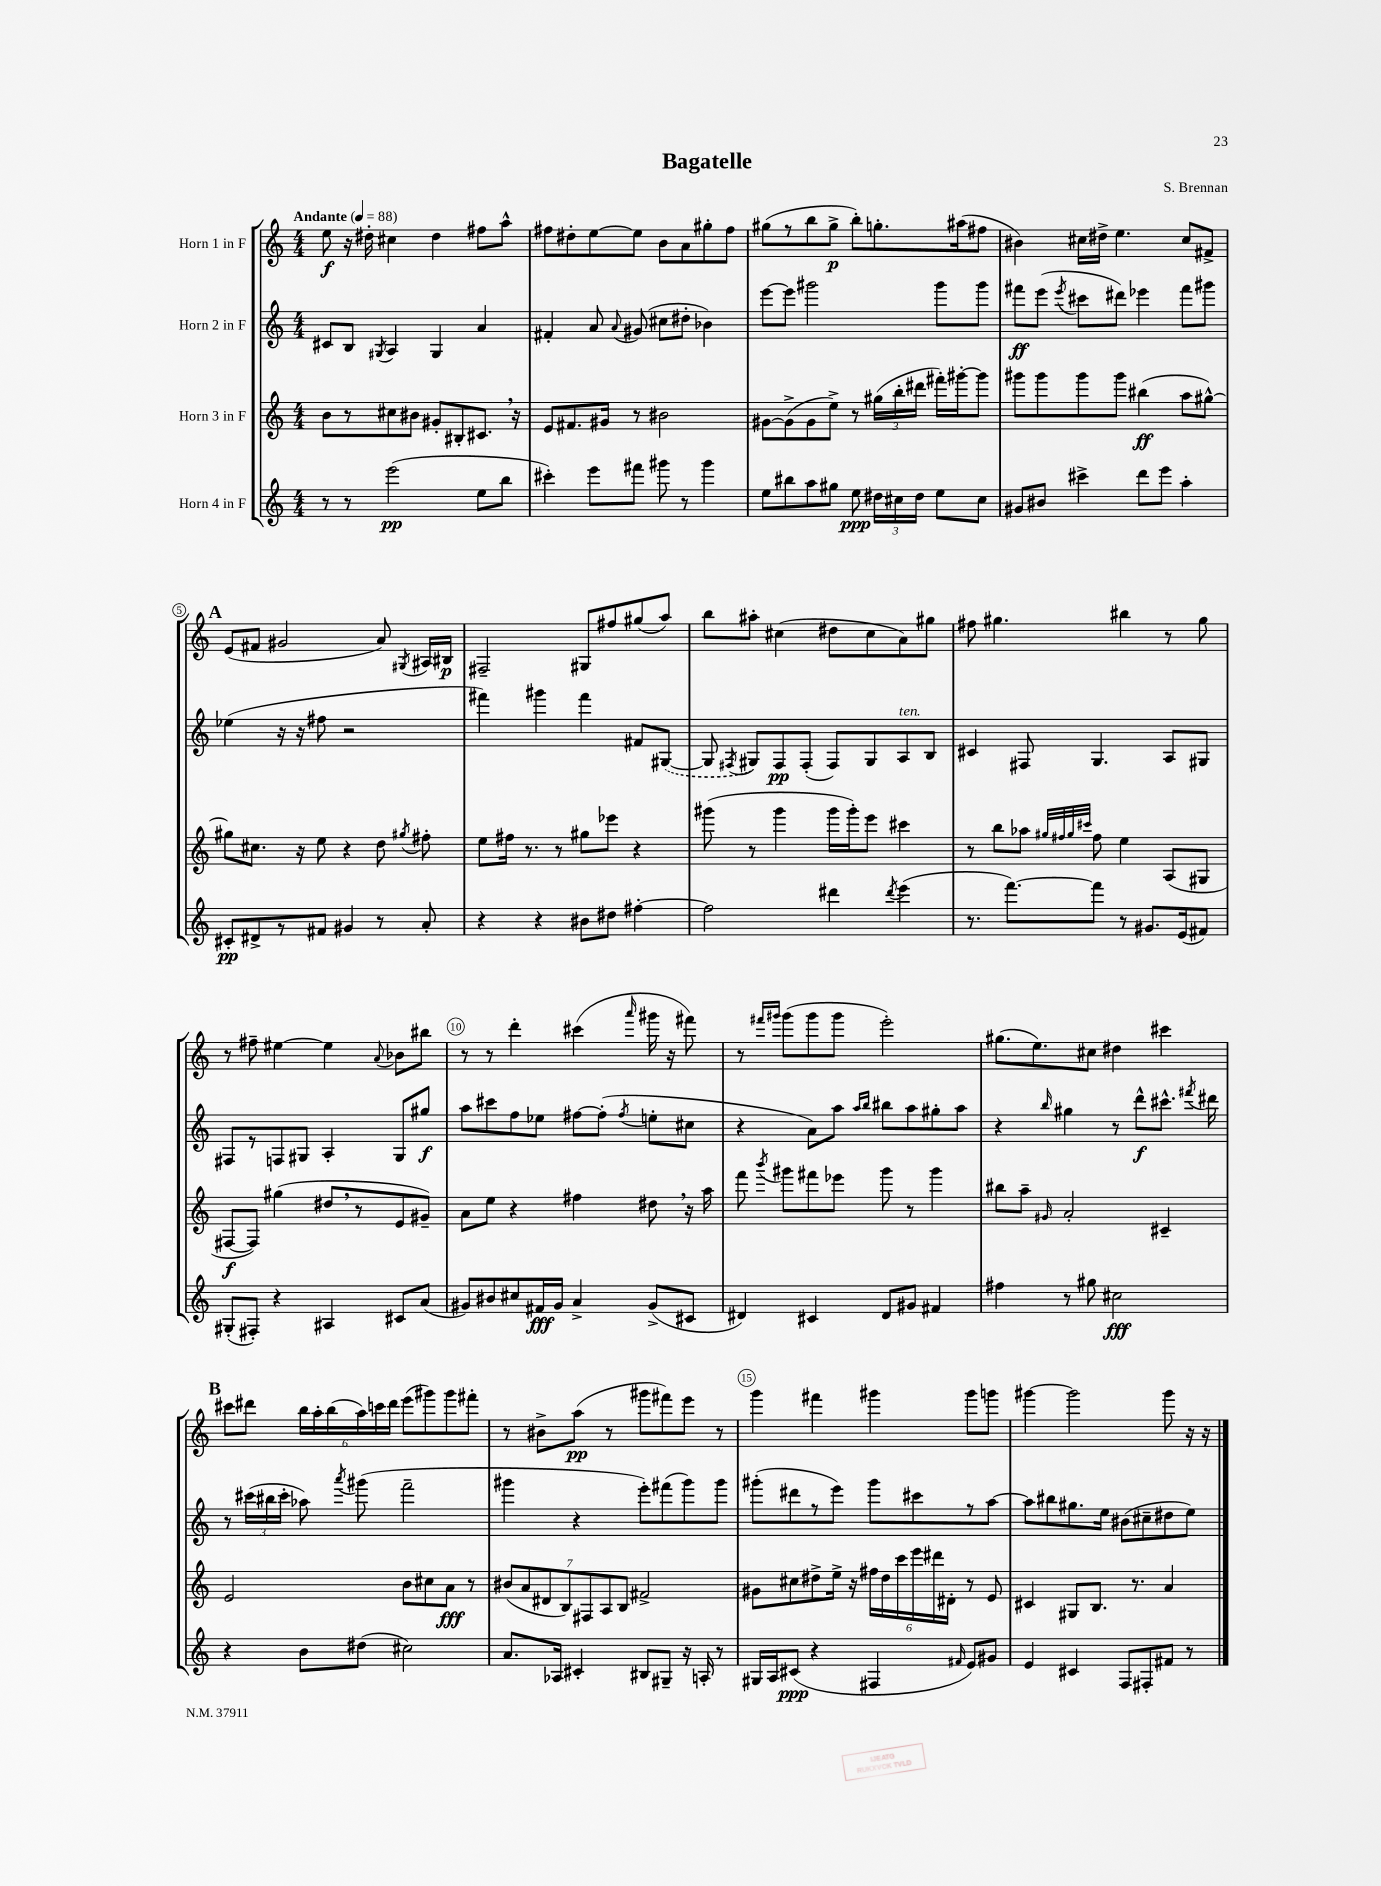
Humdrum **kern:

**kern	**dynam	**kern	**dynam	**kern	**dynam	**kern	**dynam
*part4	*part4	*part3	*part3	*part2	*part2	*part1	*part1
*staff4	*staff4	*staff3	*staff3	*staff2	*staff2	*staff1	*staff1
*I"Horn 4 in F	*	*I"Horn 3 in F	*	*I"Horn 2 in F	*	*I"Horn 1 in F	*
*clefG2	*	*clefG2	*	*clefG2	*	*clefG2	*
*k[]	*	*k[]	*	*k[]	*	*k[]	*
*M4/4	*	*M4/4	*	*M4/4	*	*M4/4	*
*MM88	*	*MM88	*	*MM88	*	*MM88	*
=1	=1	=1	=1	=1	=1	=1	=1
!	!	!	!	!	!	!LO:TX:a:B:t=Andante	!
8r	.	8b\L	.	8c#X/L	.	8ee\	f
8r	.	8r	.	8B/J	.	16r	.
.	.	.	.	.	.	16dd#X'\	.
.	.	.	.	8qG#X/	.	.	.
(2eee\	pp	8cc#X\	.	4A/	.	4cc#X\	.
.	.	8b#X\J	.	.	.	.	.
.	.	8g#X'/L	.	4G#/	.	4dd#\	.
.	.	8B#X'/	.	.	.	.	.
8ee\L	.	8.c#X,/J	.	4a/	.	8ff#X\L	.
8bb\J	.	.	.	.	.	8aa^^\J	.
.	.	16r	.	.	.	.	.
=2	=2	=2	=2	=2	=2	=2	=2
4ccc#X'\)	.	8e/L	.	4f#X'/	.	8ff#X\L	.
.	.	8.f#X/	.	.	.	8dd#X'\	.
8eee\L	.	.	.	8a/	.	[8ee\	.
.	.	16g#X/Jk	.	.	.	.	.
.	.	.	.	8qqa/	.	.	.
8fff#X\J	.	8r	.	(8g#X/	.	8ee\J]	.
8ggg#X\	.	2b#X\	.	8cc#X\L	.	8b\L	.
8r	.	.	.	8dd#X'\J	.	8a\	.
4ggg#\	.	.	.	4b-X\)	.	8gg#X'\	.
.	.	.	.	.	.	8ff#\J	.
=3	=3	=3	=3	=3	=3	=3	=3
8ee\L	.	[8g#X\L	.	[8eee\L	.	(8gg#X\L	.
8bb#X\	.	(8g#^\]	.	8eee\J]	.	8r	.
8aa\	.	8g#\	.	2ggg#X\	.	8bb\	.
8gg#X\J	.	8ee^\J)	.	.	.	8gg#^\J	p
8ee\	ppp	8r	.	.	.	8bb'\L)	.
24dd#X\LL	.	(24gg#X\LL	.	.	.	8.ggn'\	.
24cc#X\	.	24bb'\	.	.	.	.	.
24dd#\JJ	.	24ddd#X\JJ	.	.	.	.	.
8ee\L	.	16fff#X'\LL)	.	8ggg#\L	.	.	.
.	.	[16ggg#X'\J	.	.	.	(16aa#X\k	.
8cc#\J	.	8ggg#\J]	.	8ggg#\J	.	8ff#X\J	.
=4	=4	=4	=4	=4	=4	=4	=4
8g#X/L	.	8ggg#X\L	.	8fff#X\L	ff	4b#X\)	.
8b#X/J	.	8ggg#\	.	(8eee\J	.	.	.
.	.	.	.	8qeee/	.	.	.
4ccc#X^\	.	8ggg#\	.	8ccc#X\L	.	16cc#X\LL	.
.	.	.	.	.	.	16dd#X^\JJ	.
.	.	8ggg#\J	.	8ddd#X\J)	.	4.ee\	.
8ddd\L	.	(4bb#X\	ff	4eee-X\	.	.	.
8eee\J	.	.	.	.	.	.	.
4aa'\	.	8aa\L	.	8fff#\L	.	8cc#/L	.
.	.	[8gg#X^^\J)	.	8ggg#X\J	.	8f#X^/J	.
!!LO:LB:g=z
!!LO:REH:place=s1:t=A
=5	=5	=5	=5	=5	=5	=5	=5
8c#X'/L	pp	8gg#X\L]	.	(4ee-X\	.	(8e/L	.
8d#X^/	.	8.cc#X\J	.	.	.	8f#X/J	.
8r	.	.	.	16r	.	2g#X/	.
.	.	16r	.	16r	.	.	.
8f#X/J	.	8ee\	.	8ff#X\	.	.	.
4g#X/	.	4r	.	2r	.	.	.
8r	.	8dd\	.	.	.	8a/)	.
.	.	8qgg#X/	.	.	.	8qG#X/	.
8a'/	.	8ff#X'\	.	.	.	16A#X/LL	.
.	.	.	.	.	.	16B#X/JJ	p
=6	=6	=6	=6	=6	=6	=6	=6
4r	.	8ee\L	.	4fff#X\)	.	2F#X~/	.
.	.	16ff#X\Jk	.	.	.	.	.
.	.	8.r	.	.	.	.	.
4r	.	.	.	4ggg#X\	.	.	.
.	.	8r	.	.	.	.	.
8b#X\L	.	8gg#X\L	.	4fff#\	.	8G#X/L	.
8dd#X\J	.	8eee-X\J	.	.	.	8ff#X/	.
[4ff#X'\	.	4r	.	8f#X/L	.	(8gg#X/	.
.	.	.	.	([8G#X/J	.	8aa/J)	.
=7	=7	=7	=7	=7	=7	=7	=7
2ff#\]	.	(8ggg#X\	.	8G#/]	.	8bb\L	.
.	.	.	.	8qF#X/	.	.	.
.	.	8r	.	8G#X/L)	.	8aa#X'\J	.
.	.	4ggg#\	.	8F#/	pp	(4cc#X\	.
.	.	.	.	(8F#'/J	.	.	.
4ddd#X\	.	16ggg#\LL	.	8F#/L)	.	8dd#X\L	.
.	.	16ggg#'\J)	.	.	.	.	.
.	.	8eee\J	.	8G#/	.	8cc#\	.
8qddd#/	.	.	.	.	.	.	.
!	!	!	!	!LO:TX:a:i:t=ten.	!	!	!
(4eee\	.	4ccc#X\	.	8A/	.	8a\)	.
.	.	.	.	8B/J	.	8gg#X\J	.
=8	=8	=8	=8	=8	=8	=8	=8
8.r	.	8r	.	4c#X/	.	8ff#X\	.
.	.	8bb\L	.	.	.	4.gg#X\	.
[8.fff\L)	.	.	.	.	.	.	.
.	.	8aa-X\J	.	8F#X/	.	.	.
.	.	32qqgg#X/LLL	.	.	.	.	.
.	.	32qqff#X/	.	.	.	.	.
.	.	32qqgg#/	.	.	.	.	.
.	.	32qqccc#X/JJJ	.	.	.	.	.
8fff\J]	.	8ff#\	.	4.G/	.	.	.
8r	.	4ee\	.	.	.	4bb#X\	.
8.g#X/L	.	.	.	.	.	.	.
.	.	(8A/L	.	8A/L	.	8r	.
(16e/k	.	.	.	.	.	.	.
8f#X/J)	.	8G#X/J	.	8G#X/J	.	8gg#\	.
!!LO:LB:g=z
=9	=9	=9	=9	=9	=9	=9	=9
(8G#X'/L	.	[8F#X/L	f	8F#X/L	.	8r	.
8F#X'/J)	.	8F#/J])	.	8r	.	8ff#X~\	.
4r	.	(4gg#X\	.	8Fn/	.	[4ee#X\	.
.	.	.	.	8G#X/J	.	.	.
4A#X/	.	8dd#X,/L	.	4A'/	.	4ee#\]	.
.	.	8r	.	.	.	.	.
.	.	.	.	.	.	8qqa/	.
8c#X/L	.	8e/	.	8G#/L	.	8b-X\L	.
(8a/J	.	8g#X~/J)	.	8gg#X/J	f	8bb#X\J	.
=10	=10	=10	=10	=10	=10	=10	=10
8g#X/L)	.	8a\L	.	8aa\L	.	8r	.
8b#X/	.	8ee\J	.	8ccc#X\	.	8r	.
8cc#X/	.	4r	.	8ff\	.	4ddd'\	.
16f#X/L	fff	.	.	8ee-X\J	.	.	.
16g#/JJ	.	.	.	.	.	.	.
4a^/	.	4ff#X\	.	[8ff#X\L	.	(4ccc#X\	.
.	.	.	.	(8ff#'\J]	.	.	.
.	.	.	.	8qff#/	.	16qqaaa/	.
(8g#^/L	.	8dd#X,\	.	8een'\L	.	16ggg#X\	.
.	.	.	.	.	.	16r	.
8c#X/J	.	16r	.	8cc#X\J	.	8fff#X\)	.
.	.	16aa\	.	.	.	.	.
=11	=11	=11	=11	=11	=11	=11	=11
4d#X/)	.	8fff\	.	4r	.	8r	.
.	.	.	.	.	.	16qqfff#X/LL	.
.	.	8qbbb/	.	.	.	16qqggg#X/JJ	.
.	.	8ggg#X\L	.	.	.	(8ggg#\L	.
4c#X/	.	8fff#X\	.	8a\L)	.	8ggg#\	.
.	.	8eee-X\J	.	8aa\J	.	8ggg#\J	.
.	.	.	.	16qqaa/LL	.	.	.
.	.	.	.	16qqbb/JJ	.	.	.
8d#/L	.	8ggg#\	.	8bb#X\L	.	2eee'\)	.
8g#X/J	.	8r	.	8aa\	.	.	.
4f#X/	.	4ggg#\	.	8gg#X'\	.	.	.
.	.	.	.	8aa\J	.	.	.
=12	=12	=12	=12	=12	=12	=12	=12
4ff#X\	.	8bb#X\L	.	4r	.	(8.gg#X\L	.
.	.	8aa~\J	.	.	.	.	.
.	.	.	.	.	.	8.ee\)	.
.	.	16qqg#X/	.	16qqbb/	.	.	.
8r	.	2a'/	.	4gg#X\	.	.	.
8gg#X\	.	.	.	.	.	8cc#X\J	.
2cc#X\	fff	.	.	8r	.	4dd#X\	.
.	.	.	.	8ddd^^\L	f	.	.
.	.	4c#X~/	.	8.ccc#X^^\J	.	4ccc#X\	.
.	.	.	.	8qfff#X/	.	.	.
.	.	.	.	16ddd#X\	.	.	.
!!LO:LB:g=z
!!LO:REH:place=s1:t=B
=13	=13	=13	=13	=13	=13	=13	=13
4r	.	2e/	.	8r	.	8ccc#X\L	.
.	.	.	.	(24ccc#X\LL	.	8ddd#X\J	.
.	.	.	.	24bb#X\	.	.	.
.	.	.	.	24ccc#'\JJ	.	.	.
8b\L	.	.	.	8aa-X\)	.	24bb\LL	.
.	.	.	.	.	.	24aa'\	.
.	.	.	.	.	.	(24bb\	.
.	.	.	.	8qaaa/	.	.	.
(8dd#X\J	.	.	.	(8ggg#X\	.	24aa\)	.
.	.	.	.	.	.	24cccn\	.
.	.	.	.	.	.	24ddd#\JJ	.
2cc#X\)	.	8b\L	.	2fff~\	.	(8eee\L	.
.	.	8cc#X\	.	.	.	8ggg#X\)	.
.	.	8a\J	fff	.	.	8ggg#\	.
.	.	8r	.	.	.	8fff#X'\J	.
=14	=14	=14	=14	=14	=14	=14	=14
8.a/L	.	(14b#X/L	.	4ggg#X\	.	8r	.
.	.	14a/	.	.	.	.	.
.	.	.	.	.	.	8b#X^\L	.
.	.	14d#X/	.	.	.	.	.
16A-X/Jk	.	.	.	.	.	.	.
.	.	14B/)	.	.	.	.	.
4c#X'/	.	.	.	4r	.	(8aa\J	pp
.	.	14F#X/	.	.	.	.	.
.	.	14A/	.	.	.	.	.
.	.	.	.	.	.	8r	.
.	.	14B/J	.	.	.	.	.
8B#X/L	.	2f#X^/	.	8eee'\L)	.	8ggg#X\L	.
8G#X~/J	.	.	.	(8fff#X\	.	8fff#X\)	.
16r	.	.	.	8ggg#\)	.	8eee\J	.
16An'/	.	.	.	.	.	.	.
8r	.	.	.	8ggg#\J	.	8r	.
=15	=15	=15	=15	=15	=15	=15	=15
16G#X/LL	.	8g#X\L	.	(8ggg#X'\L	.	4ggg\	.
16A/J	.	.	.	.	.	.	.
(8c#X/J	ppp	8cc#X\	.	8ddd#X\	.	.	.
4r	.	8dd#X^\	.	8r	.	4fff#X\	.
.	.	16ee^\Jk	.	8eee\J)	.	.	.
.	.	16r	.	.	.	.	.
4F#X/	.	24ff#X\LL	.	8ggg#\L	.	4ggg#X\	.
.	.	24dd#\	.	.	.	.	.
.	.	24ccc\	.	.	.	.	.
.	.	24eee\	.	8ccc#X\	.	.	.
.	.	24ddd#X\	.	.	.	.	.
.	.	24d#X'\JJ	.	.	.	.	.
16qqf#X/	.	.	.	.	.	.	.
8e/L)	.	8r	.	8r	.	8ggg#\L	.
8g#X/J	.	8e/	.	[8aa\J	.	8gggn\J	.
=16	=16	=16	=16	=16	=16	=16	=16
4e/	.	4c#X/	.	8aa\L]	.	[4ggg#X\	.
.	.	.	.	8bb#X\	.	.	.
4c#X/	.	8G#X/L	.	8.gg#X\	.	2ggg#\]	.
.	.	8.B/J	.	.	.	.	.
.	.	.	.	16ee\Jk	.	.	.
8F/L	.	.	.	(8b#X\L	.	.	.
.	.	8.r	.	.	.	.	.
8F#X'/	.	.	.	8cc#X~\	.	.	.
8f#X/J	.	4a/	.	8dd#X\	.	8ggg#\	.
8r	.	.	.	8ee\J)	.	16r	.
.	.	.	.	.	.	16r	.
==	==	==	==	==	==	==	==
*-	*-	*-	*-	*-	*-	*-	*-
